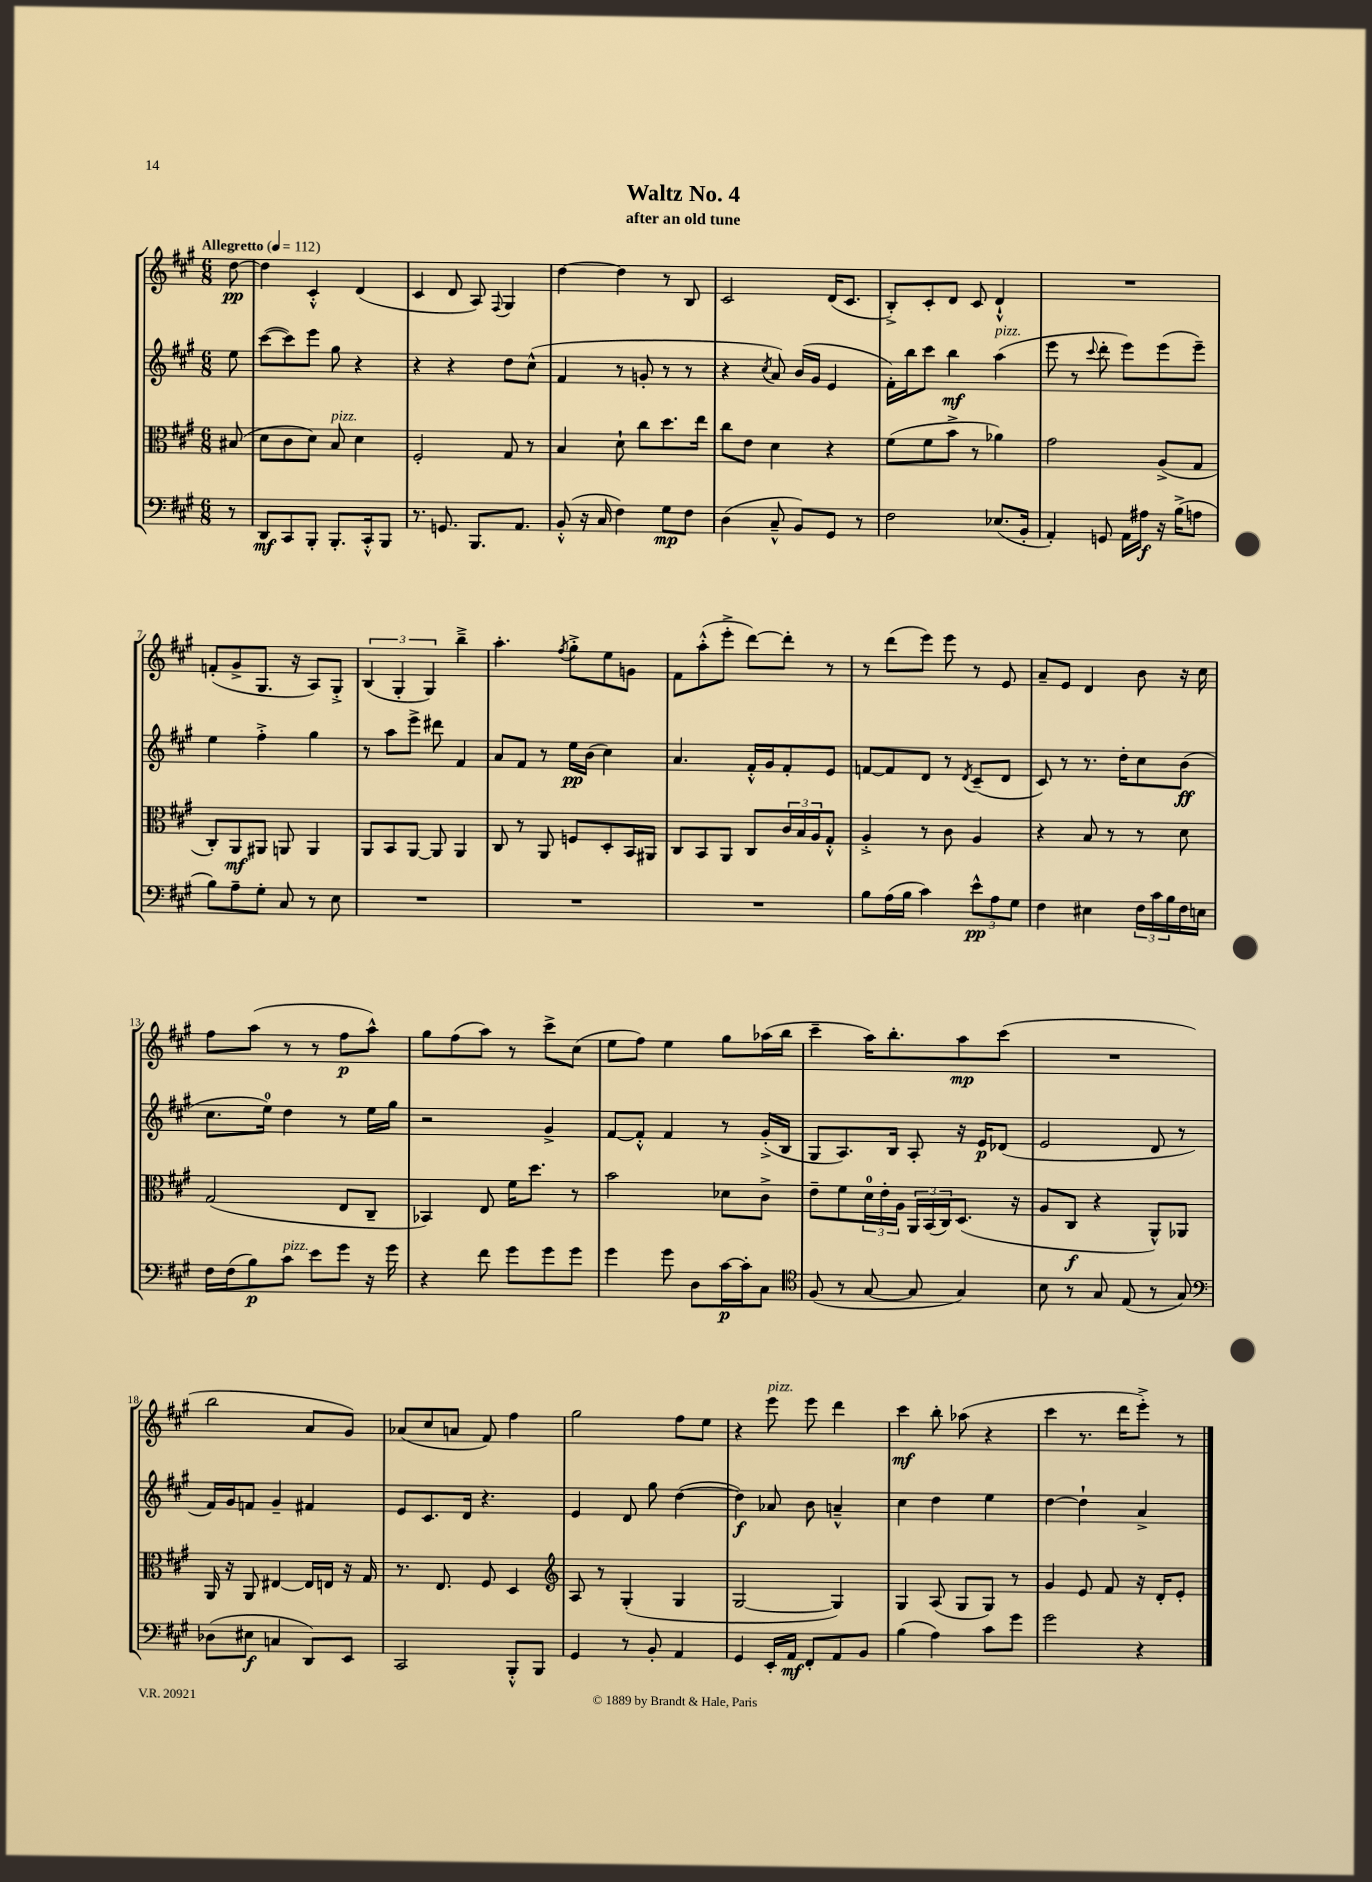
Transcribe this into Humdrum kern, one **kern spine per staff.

**kern	**dynam	**kern	**dynam	**kern	**dynam	**kern	**dynam
*part4	*part4	*part3	*part3	*part2	*part2	*part1	*part1
*staff4	*staff4	*staff3	*staff3	*staff2	*staff2	*staff1	*staff1
*clefF4	*	*clefC3	*	*clefG2	*	*clefG2	*
*k[f#c#g#]	*	*k[f#c#g#]	*	*k[f#c#g#]	*	*k[f#c#g#]	*
*M6/8	*	*M6/8	*	*M6/8	*	*M6/8	*
*MM112	*	*MM112	*	*MM112	*	*MM112	*
=	=	=	=	=	=	=	=
!	!	!	!	!	!	!LO:TX:a:B:t=Allegretto	!
8r	.	(8B#X/	.	8ee\	.	[8dd\	pp
=1	=1	=1	=1	=1	=1	=1	=1
8DD/L	mf	8d\L	.	([8ccc#\L	.	4dd\]	.
8CC#/	.	8c#\	.	8ccc#\])	.	.	.
8BBB'/J	.	8d\J)	.	8eee\J	.	4c#'^^/	.
!	!	!LO:TX:a:i:t=pizz.	!	!	!	!	!
8.BBB'/L	.	8B/	.	8gg#\	.	.	.
.	.	4d\	.	4r	.	(4d/	.
16CC#'^^/k	.	.	.	.	.	.	.
8BBB/J	.	.	.	.	.	.	.
=2	=2	=2	=2	=2	=2	=2	=2
8.r	.	2F#'/	.	4r	.	4c#/	.
8.GGn/	.	.	.	.	.	.	.
.	.	.	.	4r	.	8d/	.
8.BBB/L	.	.	.	.	.	8A/)	.
.	.	.	.	.	.	8qqF#/	.
.	.	8G#/	.	8dd\L	.	4G#/	.
8.AA/J	.	.	.	.	.	.	.
.	.	8r	.	(8cc#^^\J	.	.	.
=3	=3	=3	=3	=3	=3	=3	=3
(8BB'^^/	.	4B/	.	4f#/	.	[4dd\	.
16r	.	.	.	.	.	.	.
16C#/	.	.	.	.	.	.	.
4F#\)	.	8d`\	.	8r	.	4dd\]	.
.	.	8cc#\L	.	8gn'/	.	.	.
8G#\L	mp	8.dd\	.	8r	.	8r	.
8F#\J	.	.	.	8r	.	8B/	.
.	.	16ee\Jk	.	.	.	.	.
=4	=4	=4	=4	=4	=4	=4	=4
(4D\	.	8cc#\L	.	4r	.	2c#/	.
.	.	8e\J	.	.	.	.	.
.	.	.	.	8qcc#/	.	.	.
8C#~^^/	.	4d\	.	8a/)	.	.	.
8BB/L)	.	.	.	(16b/LL	.	.	.
.	.	.	.	16g#/JJ	.	.	.
8GG#/J	.	4r	.	4e/	.	(16d/KL	.
.	.	.	.	.	.	8.c#/J	.
8r	.	.	.	.	.	.	.
=5	=5	=5	=5	=5	=5	=5	=5
2F#\	.	(8f#\L	.	16f#'\LL)	.	8B'^/L)	.
.	.	.	.	16bb\J	.	.	.
.	.	8f#\	.	8ccc#\J	.	8c#'/	.
.	.	8b^\J	.	4bb\	mf	8d/J	.
.	.	8r	.	.	.	8c#/	.
!	!	!	!	!LO:TX:a:i:t=pizz.	!	!	!
(8.E-X/L	.	4a-X\)	.	(4aa\	.	4d`^^/	.
16BB'/Jk	.	.	.	.	.	.	.
=6	=6	=6	=6	=6	=6	=6	=6
4AA'/)	.	2g#\	.	8eee\	.	2.r	.
.	.	.	.	8r	.	.	.
.	.	.	.	8qqccc#/	.	.	.
8GGn/	.	.	.	8ddd'\	.	.	.
16AA\LL	.	.	.	8eee\L)	.	.	.
16A#X\JJ	f	.	.	.	.	.	.
16r	.	(8A^/L	.	(8eee\	.	.	.
(16B^\KL	.	.	.	.	.	.	.
8An\J	.	8G#/J	.	8eee~\J)	.	.	.
!!LO:LB:g=z
=7	=7	=7	=7	=7	=7	=7	=7
8B\L)	.	8C#'/L)	.	4ee\	.	(8fn'/L	.
8A~\	.	8AA/	mf	.	.	8g#^/	.
8G#'\J	.	8AA#X/J	.	4ff#'^\	.	8.G#/J	.
8C#/	.	8AAn/	.	.	.	.	.
.	.	.	.	.	.	16r	.
8r	.	4AA/	.	4gg#\	.	8A/L)	.
8E\	.	.	.	.	.	8G#'^/J	.
=8	=8	=8	=8	=8	=8	=8	=8
2.r	.	8AA/L	.	8r	.	(6B/	.
.	.	8BB/	.	8aa\L	.	.	.
.	.	.	.	.	.	6G#'/	.
.	.	[8AA/J	.	8eee^\J	.	.	.
.	.	.	.	.	.	6G#/)	.
.	.	8AA/]	.	8ddd#X\	.	.	.
.	.	4AA/	.	4f#/	.	4bb~^\	.
=9	=9	=9	=9	=9	=9	=9	=9
2.r	.	8C#/	.	8a/L	.	4.aa'\	.
.	.	8r	.	8f#/J	.	.	.
.	.	8AA/	.	8r	.	.	.
.	.	.	.	.	.	8qff#/	.
.	.	8Fn/L	.	16ee\LL	pp	8gg#'^\L	.
.	.	.	.	(16b\JJ	.	.	.
.	.	8D'/	.	4cc#\)	.	8ee\	.
.	.	16BB/L	.	.	.	8gn\J	.
.	.	16AA#X/JJ	.	.	.	.	.
=10	=10	=10	=10	=10	=10	=10	=10
2.r	.	8C#/L	.	4.a/	.	8f#\L	.
.	.	8BB/	.	.	.	(8aa'^^\	.
.	.	8AA/J	.	.	.	8eee'^\J	.
.	.	8C#/L	.	16f#'^^/LL	.	[8ddd\L)	.
.	.	.	.	16g#/J	.	.	.
.	.	24c#/L	.	8f#'/	.	8ddd'\J]	.
.	.	24B/	.	.	.	.	.
.	.	24A/J	.	.	.	.	.
.	.	8G#'^^/J	.	8e/J	.	8r	.
=11	=11	=11	=11	=11	=11	=11	=11
8B\L	.	4A'^/	.	[8fn/L	.	8r	.
(16A\L	.	.	.	8f/]	.	(8ddd\L	.
16B\JJ	.	.	.	.	.	.	.
4c#\)	.	8r	.	8d/J	.	8eee\J)	.
.	.	8c#\	.	8r	.	8eee\	.
.	.	.	.	8qd/	.	.	.
12e^^\L	pp	4A/	.	(8c#~/L	.	8r	.
12A\	.	.	.	.	.	.	.
.	.	.	.	8d/J	.	8e/	.
12G#\J	.	.	.	.	.	.	.
=12	=12	=12	=12	=12	=12	=12	=12
4F#\	.	4r	.	8c#/)	.	8a~/L	.
.	.	.	.	8r	.	8e/J	.
4E#X\	.	8B/	.	8.r	.	4d/	.
.	.	8r	.	.	.	.	.
.	.	.	.	16dd'\KL	.	.	.
24F#\LL	.	8r	.	8cc#\	.	8b\	.
24c#\	.	.	.	.	.	.	.
24B\	.	.	.	.	.	.	.
16F#\	.	8d\	.	(8b\J	ff	16r	.
16En\JJ	.	.	.	.	.	16cc#\	.
!!LO:LB:g=z
=13	=13	=13	=13	=13	=13	=13	=13
16F#\LL	.	(2G#/	.	8.cc#\L	.	8ff#\L	.
(16F#\J	.	.	.	.	.	.	.
8B\)	p	.	.	.	.	(8aa\J	.
.	.	.	.	16ee\Jk)	.	.	.
!LO:TX:a:i:t=pizz.	!	!	!	!	!	!	!
8c#\J	.	.	.	4dd\	.	8r	.
8e\L	.	.	.	.	.	8r	.
8g#\J	.	8E/L	.	8r	.	8ff#\L	p
16r	.	8C#~/J	.	16ee\LL	.	8aa^^\J)	.
16g#\	.	.	.	16gg#\JJ	.	.	.
=14	=14	=14	=14	=14	=14	=14	=14
4r	.	4BB-X/)	.	2r	.	8gg#\L	.
.	.	.	.	.	.	(8ff#\	.
8f#\	.	8E/	.	.	.	8aa\J)	.
8g#\L	.	16f#\KL	.	.	.	8r	.
.	.	8.dd\J	.	.	.	.	.
8g#\	.	.	.	4g#^/	.	8ccc#^\L	.
8g#\J	.	8r	.	.	.	(8cc#\J	.
=15	=15	=15	=15	=15	=15	=15	=15
4g#\	.	2b\	.	[8f#/L	.	8ee\L	.
.	.	.	.	8f#'^^/J]	.	8ff#\J)	.
8g#\	.	.	.	4f#/	.	4ee\	.
8D\L	.	.	.	.	.	.	.
[16c#\L	p	8d-X\L	.	8r	.	8gg#\L	.
16c#'\J]	.	.	.	.	.	.	.
8C#\J	.	8c#^\J	.	(16g#'^/LL	.	(16aa-X\L	.
.	.	.	.	16B/JJ	.	16bb\JJ	.
=16	=16	=16	=16	=16	=16	=16	=16
*clefC4	*	*	*	*	*	*	*
(8F#/	.	8e~\L	.	8G#/L	.	4ccc#~\	.
8r	.	8f#\	.	8.A/)	.	.	.
[8G#/	.	24d\L	.	.	.	16aa\KL)	.
.	.	24e'\	.	.	.	.	.
.	.	.	.	16B/Jk	.	8.bb'\	.
.	.	24A\JJ	.	.	.	.	.
8G#/]	.	24AA/LL	.	8A'/	.	.	.
.	.	(24BB/	.	.	.	.	.
.	.	24C#/J)	.	.	.	.	.
4G#/)	.	(8.D/J	.	16r	.	8aa\	mp
.	.	.	.	16e/KL	p	.	.
.	.	.	.	(8d-X/J	.	(8ccc#\J	.
.	.	16r	.	.	.	.	.
=17	=17	=17	=17	=17	=17	=17	=17
8B\	.	8A/L	.	2e/	.	2.r	.
8r	.	8C#/J	f	.	.	.	.
8G#/	.	4r	.	.	.	.	.
(8E/	.	.	.	.	.	.	.
8r	.	8AA^^/L)	.	8d/	.	.	.
8G#/)	.	8AA-X/J	.	8r	.	.	.
!!LO:LB:g=z
=18	=18	=18	=18	=18	=18	=18	=18
*clefF4	*	*	*	*	*	*	*
(8D-X\L	.	16AA/	.	16f#/LL)	.	2bb\	.
.	.	16r	.	16g#/J	.	.	.
8E#X\J	f	8AA/	.	8fn/J	.	.	.
4Cn/	.	[4E#X/	.	4g#~/	.	.	.
8DD/L)	.	16E#/LL]	.	4f#X/	.	8a/L	.
.	.	16En/JJ	.	.	.	.	.
8EE/J	.	16r	.	.	.	8g#/J)	.
.	.	16G#/	.	.	.	.	.
=19	=19	=19	=19	=19	=19	=19	=19
2CC#/	.	8.r	.	8e/L	.	(8a-X/L	.
.	.	.	.	8.c#/	.	8cc#/	.
.	.	8.E/	.	.	.	.	.
.	.	.	.	.	.	8an/J	.
.	.	.	.	16d/Jk	.	.	.
.	.	8F#/	.	4.r	.	8f#/)	.
8BBB'^^/L	.	4D/	.	.	.	4ff#\	.
8BBB/J	.	.	.	.	.	.	.
=20	=20	=20	=20	=20	=20	=20	=20
*	*	*clefG2	*	*	*	*	*
4GG#/	.	8A/	.	4e/	.	2gg#\	.
.	.	8r	.	.	.	.	.
8r	.	(4G#'/	.	8d/	.	.	.
8BB'/	.	.	.	8gg#\	.	.	.
4AA/	.	4G#/	.	([4dd\	.	8ff#\L	.
.	.	.	.	.	.	8ee\J	.
=21	=21	=21	=21	=21	=21	=21	=21
4GG#/	.	[2G#/	.	4dd\])	f	4r	.
!	!	!	!	!	!	!LO:TX:a:i:t=pizz.	!
16EE'/LL	.	.	.	8a-X/	.	8eee\	.
16AA/JJ	mf	.	.	.	.	.	.
8FF#'/L	.	.	.	8b\	.	8eee\	.
8AA/	.	4G#/])	.	4an~^^/	.	4ddd\	.
8BB/J	.	.	.	.	.	.	.
=22	=22	=22	=22	=22	=22	=22	=22
(4B\	.	4G#/	.	4cc#\	.	4ccc#\	mf
4A\)	.	(8A/	.	4dd\	.	8bb'\	.
.	.	8G#/L	.	.	.	(8aa-X\	.
8c#\L	.	8G#/J)	.	4ee\	.	4r	.
8g#\J	.	8r	.	.	.	.	.
=23	=23	=23	=23	=23	=23	=23	=23
2g#\	.	4g#/	.	[4dd\	.	4ccc#\	.
.	.	8e/	.	4dd`\]	.	8.r	.
.	.	8f#/	.	.	.	.	.
.	.	.	.	.	.	16ddd\KL	.
4r	.	16r	.	4a^/	.	8eee'^\J)	.
.	.	16d'/KL	.	.	.	.	.
.	.	8e'/J	.	.	.	8r	.
==	==	==	==	==	==	==	==
*-	*-	*-	*-	*-	*-	*-	*-
